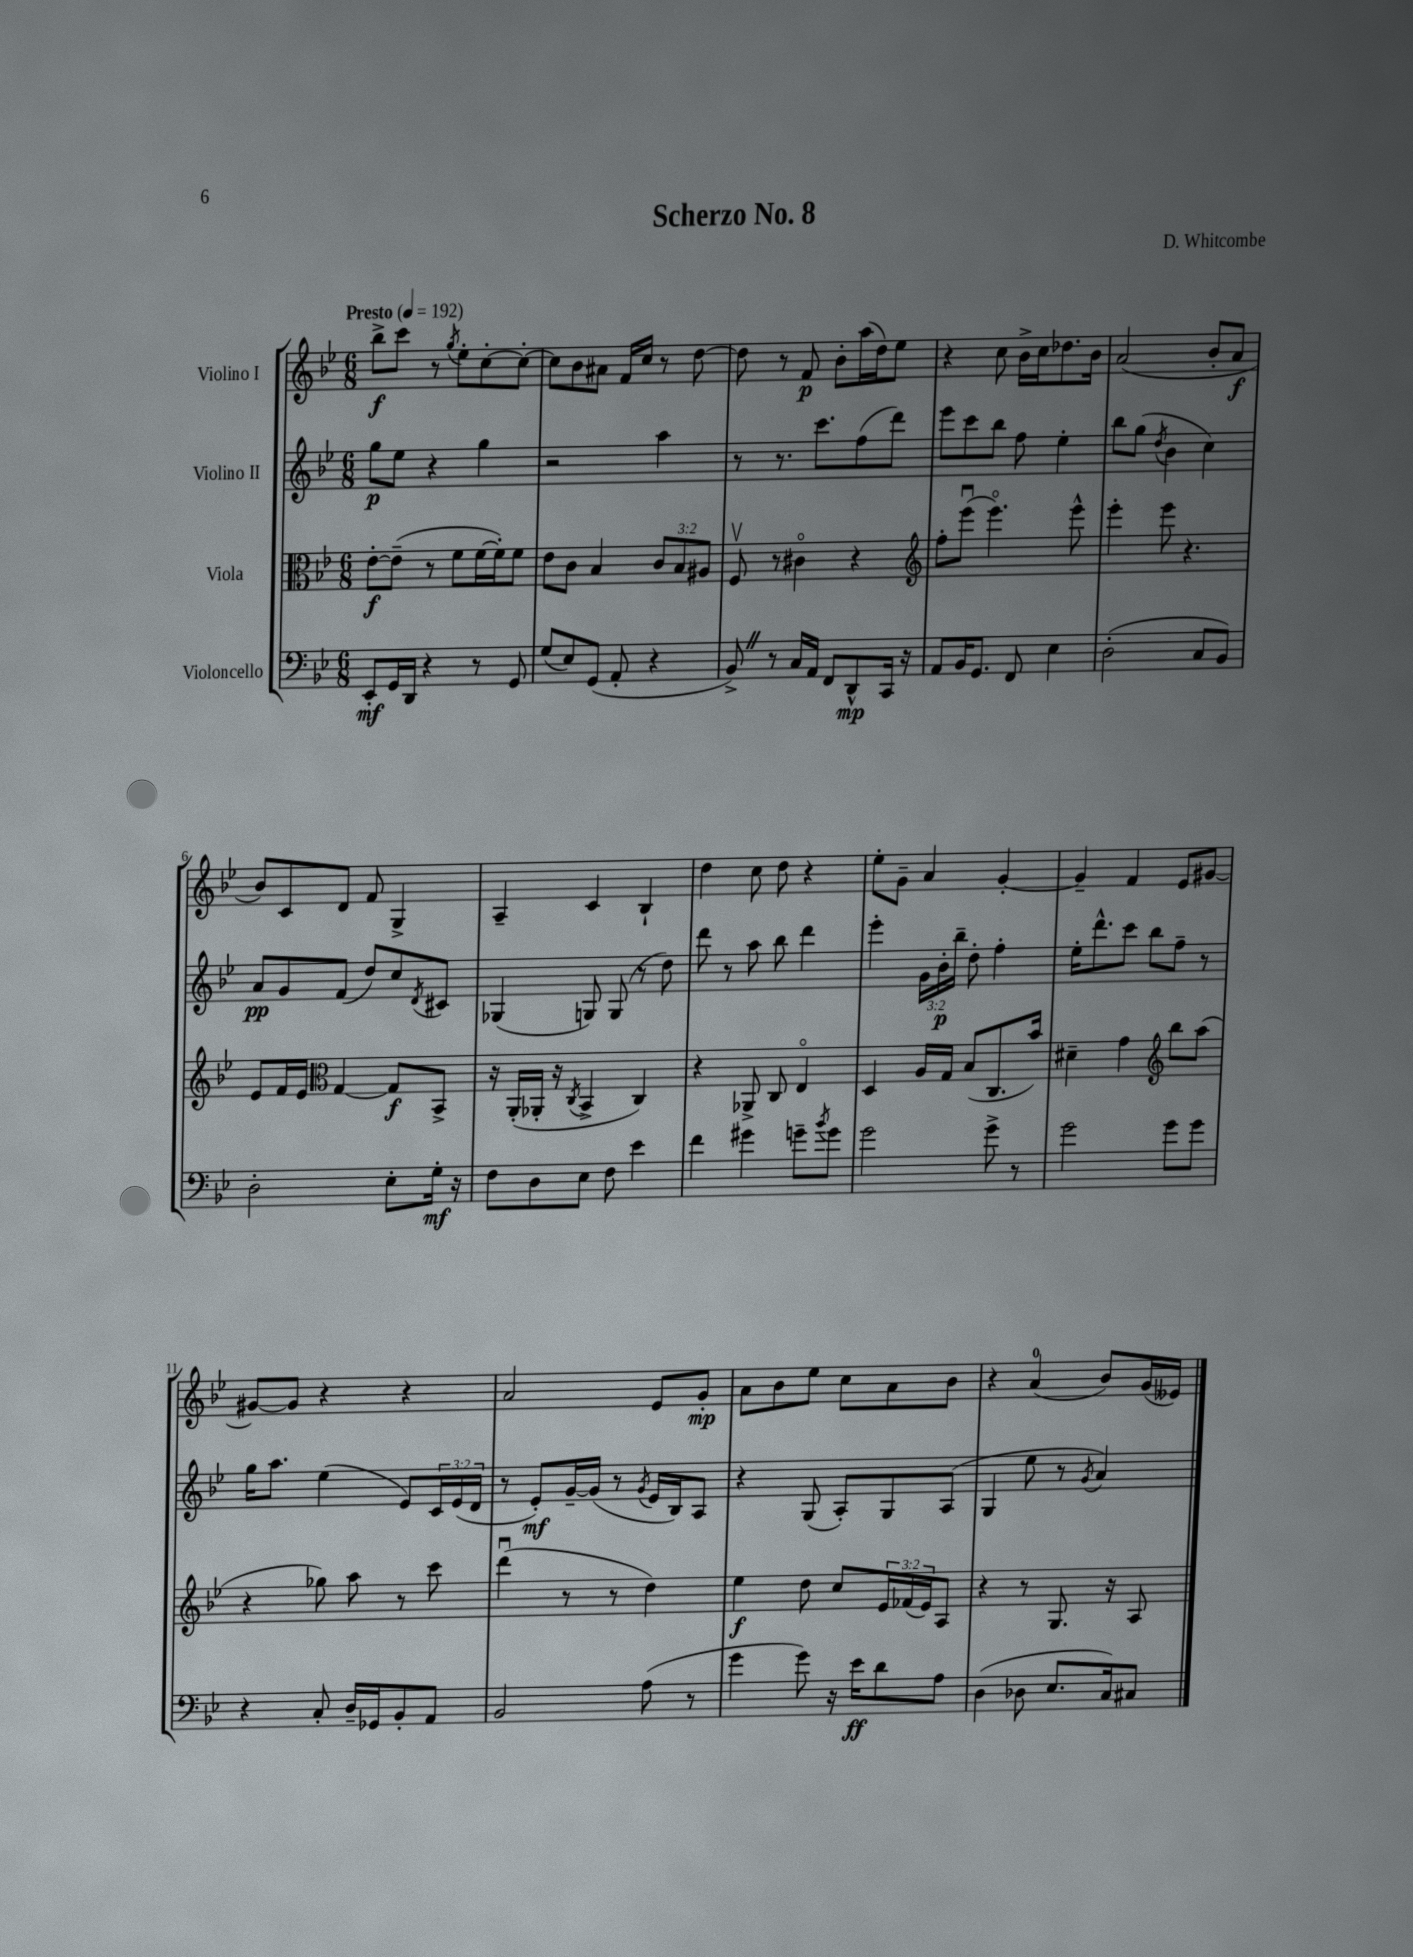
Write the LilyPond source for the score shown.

\header { title = "Scherzo No. 8" composer = "D. Whitcombe" }
<<
\new StaffGroup <<
\new Staff = "s0" \with { instrumentName = "Violino I" } {
    \clef treble \key bes \major \numericTimeSignature \time 6/8 \tempo "Presto" 4 = 192
    bes''8->\f c'''8 r8 \acciaccatura { g''8 } ees''8-. c''8~-. c''8~-. |
    c''8 bes'8 ais'8 f'16 c''16 r8 d''8~ |
    d''8 r8 f'8\p bes'8-. a''16( d''16) ees''8 |
    r4 c''8 bes'16-> c''16 des''8. bes'16 |
    a'2( bes'8-. a'8\f |
    bes'8) c'8 d'8 f'8 g4-> |
    a4-- c'4 bes4-! |
    d''4 c''8 d''8 r4 |
    ees''8-. g'8-- a'4 g'4~-. |
    g'4-- f'4 ees'8 gis'8~ |
    gis'8~ gis'8 r4 r4 |
    a'2 ees'8 g'8-.\mp |
    a'8 bes'8 ees''8 c''8 a'8 bes'8 |
    r4 a'4-0( bes'8) g'16( eeses'16) \bar "|." |
}
\new Staff = "s1" \with { instrumentName = "Violino II" } {
    \clef treble \key bes \major \numericTimeSignature \time 6/8 \override Staff.TupletNumber.text = #tuplet-number::calc-fraction-text
    g''8\p ees''8 r4 g''4 |
    r2 a''4 |
    r8 r8. c'''8. f''8( d'''8) |
    ees'''8 c'''8 bes''8 f''8 ees''4-. |
    bes''8 g''8( \acciaccatura { d''8 } bes'4 c''4) |
    a'8\pp g'8 f'8( d''8) c''8 \acciaccatura { d'8 } cis'8 |
    ges4( g8) g8( r8 d''8) |
    d'''8 r8 a''8 bes''8 d'''4 |
    ees'''4-. \tuplet 3/2 { g'16 bes'16-.\p bes''16-- } d''8-. f''4-. |
    ees''16-. d'''8.-^ c'''8 bes''8 f''8-- r8 |
    g''16 a''8. ees''4( ees'8) \tuplet 3/2 { c'16 ees'16( d'16 } |
    r8 ees'8-.\mf) g'16~-- g'16( r8 \acciaccatura { g'8 } ees'16 bes16) a8 |
    r4 g8( a8-.) g8 a8( |
    g4 ees''8 r8 \acciaccatura { g'8 } a'4) \bar "|." |
}
\new Staff = "s2" \with { instrumentName = "Viola" } {
    \clef alto \key bes \major \numericTimeSignature \time 6/8 \override Staff.TupletNumber.text = #tuplet-number::calc-fraction-text
    ees'8~-.\f ees'8--( r8 f'8 f'16~ f'16-.) f'8 |
    ees'8 c'8 bes4 \tuplet 3/2 { c'8 bes8 ais8 } |
    f8\upbow r8 cis'4\flageolet r4 |
    \clef treble f''8-. ees'''8\downbow( ees'''4.\flageolet) ees'''8-^ |
    ees'''4-. ees'''8 r4. |
    ees'8 f'16 ees'16 \clef alto g4~ g8\f bes,8-> |
    r16 a,16-.( aes,16-. r16 \acciaccatura { c8 } bes,4-> c4) |
    r4 aes,8-> c8 ees4\flageolet |
    d4 a16 g16 bes8( c8. bes'16) |
    dis'4-- g'4 \clef treble bes''8 a''8( |
    r4 ges''8) a''8 r8 c'''8 |
    d'''4\downbow( r8 r8 d''4) |
    ees''4\f d''8 c''8 \tuplet 3/2 { ees'16 fes'16( ees'16) } a8 |
    r4 r8 g8. r16 a8 \bar "|." |
}
\new Staff = "s3" \with { instrumentName = "Violoncello" } {
    \clef bass \key bes \major \numericTimeSignature \time 6/8
    ees,8-.\mf g,16 d,16 r4 r8 g,8 |
    g8( ees8) g,8( a,8-. r4 |
    bes,8->) \once \override BreathingSign.text = \markup { \musicglyph "scripts.caesura.straight" } \breathe r8 c16 a,16 f,8 d,8-^\mp c,16 r16 |
    a,8 bes,16 g,8. f,8 ees4 |
    d2-.( c8 bes,8) |
    d2-. ees8-. g16-.\mf r16 |
    f8 d8 ees8 f8 ees'4 |
    f'4 gis'4 g'8-- \acciaccatura { bes'8 } g'8 |
    g'2 g'8-> r8 |
    g'2 g'8 g'8 |
    r4 c8-. d16-- ges,16 bes,8-. a,8 |
    bes,2 a8( r8 |
    g'4 g'8) r16 ees'16\ff d'8 a8 |
    d4( des8 ees8. c16) cis8 \bar "|." |
}
>>
>>
